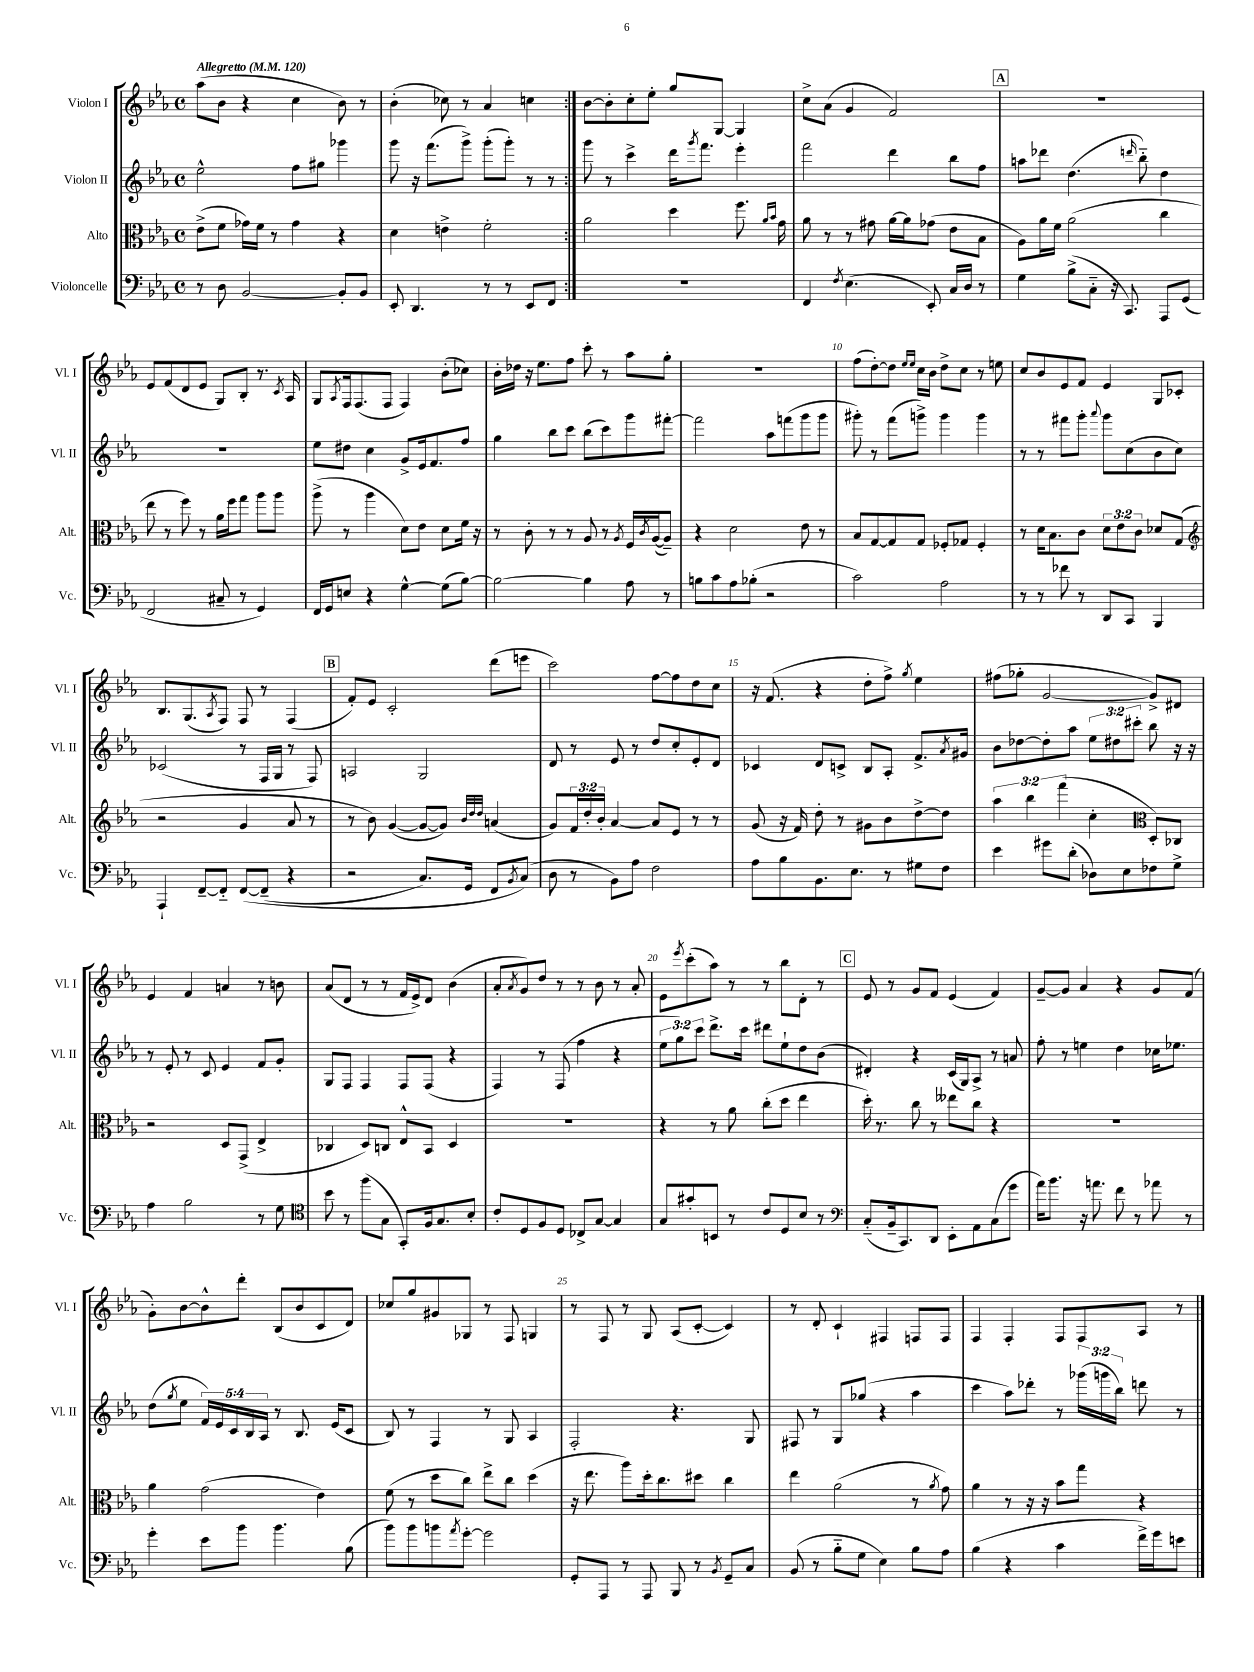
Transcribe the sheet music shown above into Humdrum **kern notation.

**kern	**kern	**kern	**kern
*staff4	*staff3	*staff2	*staff1
*clefF4	*clefC3	*clefG2	*clefG2
*k[b-e-a-]	*k[b-e-a-]	*k[b-e-a-]	*k[b-e-a-]
*M4/4	*M4/4	*M4/4	*M4/4
*met(c)	*met(c)	*met(c)	*met(c)
*MM120	*MM120	*MM120	*MM120
8r	(8e-^	2ee-^^	(8aa-
8D	8f	.	8b-
[2BB-	16g-)	.	4r
.	16f	.	.
.	8r	.	.
.	4g-	8ff	4cc
.	.	8gg#	.
8BB-']	4r	4ggg-	8b-)
8BB-	.	.	8r
=	=	=	=
8EE-'	4d	8ggg	(4b-'
4.DD	.	16r	.
.	.	(8.fff	.
.	4e^	.	8cc-)
.	.	8ggg^)	8r
8r	2f'	(8ggg'	4a-
8r	.	8ggg')	.
8EE-	.	8r	4cc
8FF	.	8r	.
=:|!	=:|!	=:|!	=:|!
1r	2a-	8ggg	[8b-
.	.	8r	8b-']
.	.	4ccc^	8cc'
.	.	.	8ee-'
.	4dd	16ddd	8gg
.	.	8qggg	.
.	.	8.fff	.
.	.	.	[8G
.	8.ff	4eee-'	4G]
.	16qqa-	.	.
.	16qqb-	.	.
.	16g	.	.
=	=	=	=
4FF	8a-	2fff	8cc^
.	8r	.	(8a-
8qF	.	.	.
(4.E-	8r	.	4g
.	8g#	.	.
.	[16a-	4ddd	2f)
.	16a-]	.	.
8EE-')	(8g-	.	.
16C	8e-	8bb-	.
16D	.	.	.
8r	8B-	8ff	.
=	=	=	=
4G	8A-)	8aa	1r
.	16a-	8ddd-	.
.	16f	.	.
(8B-^	(2a-	(4.dd	.
8C'~	.	.	.
16r	.	.	.
8.CC)	.	.	.
.	.	16qqddd	.
.	.	8bb-'~)	.
8AAA-	4cc	4dd	.
(8GG	.	.	.
=	=	=	=
2FF	8ee-	1r	8e-
.	8r	.	(8f
.	8ff)	.	8d
.	8r	.	8e-
8C#~	16a-	.	8G)
.	16ff	.	.
8r	8gg	.	8B-'
4GG)	8aa-	.	8.r
.	8aa-	.	.
.	.	.	8qc
.	.	.	16A-
=	=	=	=
16FF	(8aa-^	8ee-	8G
16GG	.	.	.
.	.	.	8qA-
8E	8r	8dd#	16F
.	.	.	(8.F
4r	4aa-	4cc	.
.	.	.	8F
[4G^^	8d)	8g^	4F)
.	8e-	16e-	.
.	.	8.f	.
(8G]	8d	.	(8b-'
[8B-)	16f	8ff	8cc-)
.	16r	.	.
=	=	=	=
2B-_	8r	4gg	16b-'
.	.	.	16dd-
.	8c'	.	16r
.	.	.	8.ee-
.	8r	8bb-	.
.	8r	8ccc	8ff
4B-]	8A-	(8bb-	8ccc'
.	8r	8ccc)	8r
.	8qA-	.	.
8A-	16F	8ggg	8aa-
.	8qc	.	.
.	([16A-	.	.
8r	8A-~])	[8fff#'	8gg'
=	=	=	=
8B	4r	2fff#]	1r
8c	.	.	.
8A-	2d	.	.
(8B-'	.	.	.
2r	.	8aa-	.
.	.	(8fff	.
.	8e-	8ggg	.
.	8r	8ggg	.
=	=	=	=
2c)	8B-	8ggg#')	(8ff
.	[8G	8r	[8dd')
.	8G]	(8fff	8dd]
.	.	.	16qqee-
.	.	.	16qqee-
.	8G	8ggg^)	16cc
.	.	.	16b-
2A-	8F-'	4ggg	8dd^
.	8G-	.	8cc
.	4F-'	4ggg	8r
.	.	.	8ee
=	=	=	=
8r	8r	8r	8cc
8r	16d	8r	8b-
.	8.B-	.	.
8f-	.	8fff#	8e-
8r	8c	8ggg'	8f
.	.	8qqaaa-	.
8DD	12d	8ggg	4e-
.	12e-	.	.
8CC	.	(8cc	.
.	12c	.	.
4BBB-	8d-	8b-	8G
.	(8G	8cc)	8c-'
=	=	=	=
*	*clefG2	*	*
4AAA-`	2r	(2c-	8.B-
.	.	.	(8.G
[8FF~	.	.	.
.	.	.	8qA-
8FF'~]	.	.	8F)
&([8FF	4g	8r	8F
(8FF~]	.	16F	8r
.	.	16G	.
4r	8a-	8r	(4F
.	8r	8F)	.
=	=	=	=
2r	8r	2A	8f')
.	8b-)	.	8e-
.	([4g	.	2c'
8.C)	8g_	2G	.
.	8g])	.	.
16GG	.	.	.
.	32qqb-	.	.
.	32qqdd	.	.
.	32qqdd	.	.
8FF	(4a	.	(8ddd
8qBB-	.	.	.
(8C&)	.	.	8eee
=	=	=	=
8D	8g)	8d	2ccc)
8r	24f	8r	.
.	24dd'	.	.
.	24b-'	.	.
8BB-)	[4a-	8e-	.
8A-	.	8r	.
2F	8a-]	8dd	[8ff
.	8e-	8cc'	8ff]
.	8r	8e-'	8dd
.	8r	8d	8cc
=	=	=	=
8A-	(8g	4c-	16r
.	.	.	(8.f
8B-	16r	.	.
.	16f)	.	.
8.BB-	8dd'	8d	4r
.	8r	8c^	.
8.E-	.	.	.
.	8g#	8B-	8dd'
8r	8b-	8A-'	8ff^)
.	.	.	8qgg
8G#	[8dd^	8.f^	4ee-
8F	8dd]	.	.
.	.	8qa-	.
.	.	16g#	.
=	=	=	=
4e-	6aa-	8b-	(8ff#
.	.	[8dd-	8gg-'
.	6bb-	.	.
8g#	.	8dd-']	[2g
.	(6fff	.	.
(8d'	.	8aa-	.
8D-)	4cc'	12ee-	.
.	.	12dd#	.
8E-	.	.	.
.	.	12ccc#'	.
*	*clefC3	*	*
8F-	8D')	8bb-	8g^])
8G^	8C-	16r	8d#
.	.	16r	.
=	=	=	=
4A-	2r	8r	4e-
.	.	8e-'	.
2B-	.	8r	4f
.	.	8c	.
.	8D	4e-	4a
.	(8GG^	.	.
8r	4E-^	8f	8r
8G	.	8g'	8b
=	=	=	=
*clefC4	*	*	*
8b-	4C-	8G	(8a-
8r	.	8F	8d
(8ff	8D)	4F	8r
8G	8C	.	8r
8GG')	8E-^^	8F	16f
.	.	.	16e-^)
16F	8BB-	(8F	8d
8.G	.	.	.
.	4D	4r	(4b-
8B-'	.	.	.
=	=	=	=
8c'	1r	4F)	8a-'
.	.	.	8qa-
8D	.	.	8g)
8F	.	8r	8dd
8D	.	(8F	8r
8C-^	.	4ff	8r
[8G	.	.	8b-
4G]	.	4r	8r
.	.	.	8a-'
=	=	=	=
8G	4r	12ee-	8e-
.	.	12gg)	.
.	.	.	8qeee-
8g#'	.	.	(8ccc'
.	.	12ccc	.
8BB	8r	8.ddd^	8aa-)
8r	8a-	.	8r
.	.	16ccc	.
8c	(8cc'	8ddd#	8r
8D	8dd	8ee-`	8bb-
8B-	4ee-	8dd	8d'
8r	.	(8b-	8r
=	=	=	=
*clefF4	*	*	*
(8C'~	16dd')	4d#')	8e-
.	8.r	.	.
16BB-~	.	.	8r
8.CC)	.	.	.
.	8cc	4r	8g
8DD	8r	.	8f
8EE-'	8ee--	(16c	(4e-
.	.	16G)	.
8AA-	8cc	8A-^	.
(8C	4r	8r	4f)
8g	.	8a	.
=	=	=	=
16a-)	1r	8ff'	[8g~
8.b-	.	.	.
.	.	8r	8g]
16r	.	4ee	4a-
8.a	.	.	.
8f	.	4dd	4r
8r	.	.	.
8a-	.	16cc-	8g
.	.	8.ee-	.
8r	.	.	(8f
=	=	=	=
4g'	4a-	(8dd	8g')
.	.	8qgg	.
.	.	8ee-	[8b-
8e-	(2g	20f)	8b-^^]
.	.	20e-	.
.	.	20c	.
8b-	.	.	8ddd'
.	.	20B-	.
.	.	20A-	.
4.b-	.	8r	(8B-
.	.	8.B-	8b-
.	4e-)	.	8c
.	.	(16e-	.
(8B-	.	8c	8d)
=	=	=	=
8b-)	(8f	8B-)	8cc-
8b-	8r	8r	8gg
8b	8dd	4F	8g#
8qa-	.	.	.
[8g'	8cc)	.	8G-
2g]	8ee-^	8r	8r
.	8cc	8G	8F
.	(4dd	4A-	4G
=	=	=	=
8GG'	16r	2F'	8r
.	8.ee-	.	.
8AAA-	.	.	8F
8r	8aa-)	.	8r
8AAA-	16dd'	.	8G
.	8.cc	.	.
8BBB-	.	4.r	(8A-
8r	8dd#	.	[8c'
8qBB-	.	.	.
8GG~	4cc	.	4c])
8C	.	8G	.
=	=	=	=
(8BB-	4ee-	8F#	8r
8r	.	8r	8d'
8B-'~	(2a-	8G	4c`
8G	.	(8gg-	.
4E-)	.	4r	4F#
8B-	8r	4aa-	8F
.	8qa-	.	.
8A-	8g)	.	8F
=	=	=	=
(4B-	4a-	4ccc	4F
4r	8r	8aa-)	4F'
.	16r	8ddd-'	.
.	16r	.	.
4c	8b-	8r	8F
.	8gg	(24ggg-	8F
.	.	24ggg	.
.	.	24bb-)	.
16f^)	4r	8ddd	8A-
16g	.	.	.
8e	.	8r	8r
==	==	==	==
*-	*-	*-	*-
